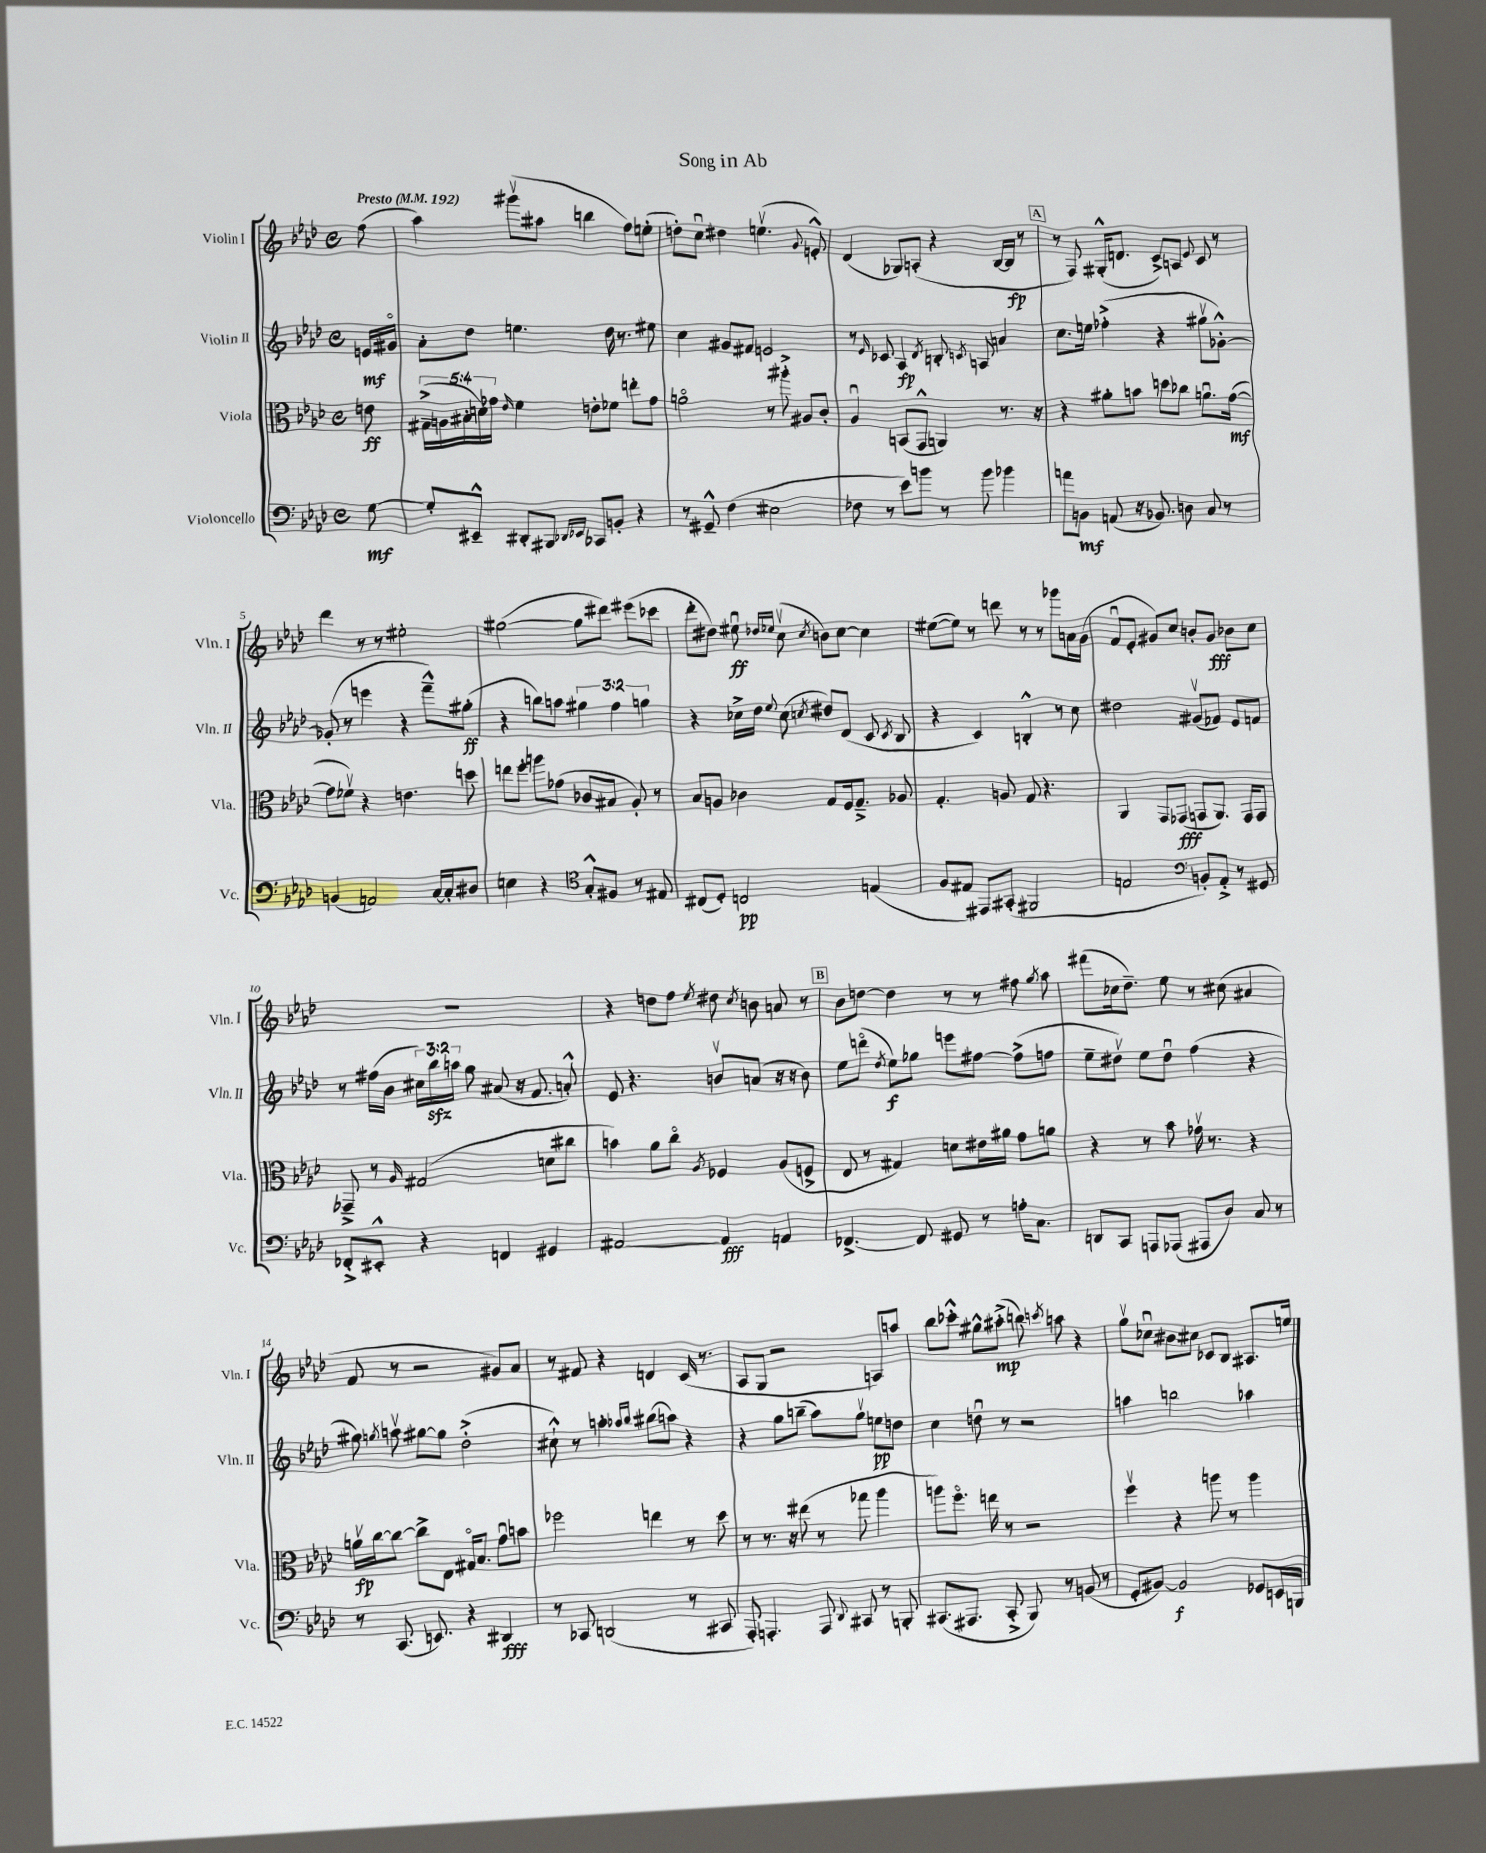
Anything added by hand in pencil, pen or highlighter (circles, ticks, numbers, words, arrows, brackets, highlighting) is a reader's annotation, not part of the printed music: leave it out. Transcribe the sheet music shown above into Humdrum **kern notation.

**kern	**kern	**kern	**kern
*staff4	*staff3	*staff2	*staff1
*clefF4	*clefC3	*clefG2	*clefG2
*k[b-e-a-d-]	*k[b-e-a-d-]	*k[b-e-a-d-]	*k[b-e-a-d-]
*M4/4	*M4/4	*M4/4	*M4/4
*met(c)	*met(c)	*met(c)	*met(c)
*MM192	*MM192	*MM192	*MM192
[8G	8e	16e	(8ff
.	.	16g#o	.
=	=	=	=
8G']	(20G#~^	8a-'	4aa-)
.	20A	.	.
.	20B#'	.	.
8EE#~^^	.	8dd-	.
.	20d)	.	.
.	20g-	.	.
.	16qqe-	.	.
8DD#'	4f	4.ee	(8ggg#v
8BBB#	.	.	8aa#
16qqDD-	.	.	.
16qqEE-	.	.	.
8CC-	8e'	.	4bb
8BB'	8f-	16dd-	.
.	.	8.r	.
4r	8ee'	.	8ff)
.	8g-	8ee#	(8ee'
=	=	=	=
8r	2ao	4cc	8dd')
8GG#~^^	.	.	8ccu
(4F	.	8g#	4dd#
.	.	8f#	.
2E#	8r	2e	(4.eev
.	8aa#'^	.	.
.	8A#	.	.
.	.	.	8qqg
.	8c'	.	8e'^^)
=	=	=	=
8F-	4A-u	8r	(4d-
.	.	16qqe-	.
8r	.	8c-	.
8e-)	(8BB	4A-	8G-)
8b	8GG^^	.	(8A'
.	.	8qd-	.
8r	4AA)	8B'	4r
.	.	8qc	.
8b	.	8A	.
4b-	8.r	4a	[16B-
.	.	.	16B-]
.	.	.	8r
.	16r	.	.
=	=	=	=
8a	4r	8.cc	8r
8BB	.	.	8F)
.	.	16ee	.
(8AA	8a#'	(4ff-'^	(16G#'^^
.	.	.	8.d
16r	8b	.	.
8.BB-)	.	.	.
.	8dd	4r	8c^)
8D	8cc-	.	8A
.	.	.	8qqe-
8C	8.au	8gg#v	8c
8r	.	[8g-'^^)	8r
.	([16g	.	.
=	=	=	=
(4BB	8g]	(8g-']	4ddd-
.	8f-v)	8r	.
2AA)	4r	4eee	8r
.	.	.	8r
.	4.e	4r	2ee#'
[16C	.	8fff~^^)	.
16C']	.	.	.
8D#	8dd	(8gg#'	.
=	=	=	=
4E	8ee	4r	([2gg#
.	8ff'	.	.
4r	8aa	8bb)	.
.	(8g-	8aa	.
*clefC4	*	*	*
8G'^^	8c-	6gg#	8gg#]
8F#	8B#	.	8ddd#)
.	.	6ff	.
8r	8A-')	.	(8eee#
.	.	6gg	.
8E#	8r	.	8ccc-
=	=	=	=
(8C#	8B-	4r	8ddd-'
8D-')	8A	.	8dd#)
2C	4c-	16cc-^	8ee#u
.	.	16dd-	.
.	.	.	16qqdd-
.	.	8qqee-	16qqee-
.	.	(8cc-	(8ccv
.	.	8qcc	8qcc
.	8G	8dd#)	8b)
.	16F	(8d-	[8cc
.	8.G~^	.	.
(4E	.	8c	4cc]
.	.	8qc	.
.	8A-	8B-	.
=	=	=	=
8F	4.G'	4r	([8ee#
8E#)	.	.	8ee#])
8EE#	.	4c)	8r
(8GG#'	8A	.	8ddd
2FF#	8G	4B'^^	8r
.	4.r	.	8r
.	.	8r	8ggg-
.	.	8cc	16a
.	.	.	(16g
=	=	=	=
2E	4AA-	2dd#	8fu
.	.	.	8e-'
.	8GG	.	8g#)
.	(8GG-	.	8cc
*clefF4	*	*	*
8BB')	8GG	(8g#v	8b'
8AA-'^	8.AA-)	8f-)	8g#
8r	.	8e-	8b-
.	16GG	.	.
8GG#	8GG	8f	8cc
=	=	=	=
8FF-'^	8GG-~^	8r	1r
8EE#'^^	8r	(16ff#	.
.	.	16b-	.
.	16qqA-	.	.
4r	(2G#	24cc#)	.
.	.	24bb-	.
.	.	24aa	.
.	.	8gg	.
4FF	.	(8a#	.
.	.	16r	.
.	.	8.f	.
4GG#	8d	.	.
.	8cc#	8a'^^)	.
=	=	=	=
[2AA#	4b)	8e-	4r
.	.	4.r	.
.	8a-	.	8dd
.	8cco	.	8ff
.	8qA-	.	8qee-
4AA#]	4F-	8bv	8dd#
.	.	.	8qcc
.	.	(8a	8b
4AA	(8A-	16r	8a
.	.	16r	.
.	8F^	8b)	8r
=	=	=	=
[4.FF-^	8E-	8ee-	8b-
.	8r	(8dddo	[8dd
.	.	8qdd-	.
.	4G#)	8ee-)	4dd]
8FF-]	.	8gg-	.
8GG#	8d	8eee	8r
8r	16e#	[8ff#	8r
.	16a#	.	.
16A'	8g	(8ff#^]	8ff#
8.C	.	.	.
.	.	.	8qgg
.	8a	8ff	8aa-
=	=	=	=
8DD	4r	8ee-~	(8fff#
8CC	.	8dd#v)	16cc-
.	.	.	8.dd-~)
8AAA	8r	8ee-	.
(8AAA-	8b-	8dd#u	8ee-
8AAA#	16g-v	(4ff	8r
.	8.r	.	.
8D-)	.	.	(8cc#
8C	4r	4r	4a#
8r	.	.	.
=	=	=	=
8r	16av	8gg#)	8f
.	[16cc	.	.
.	.	8qgg	.
(8.CC	8cc_	8aav	8r
.	8cc^]	[8gg#	2r
8.EE)	.	.	.
.	8E-	8gg#]	.
4r	16G#o	(2dd-'^	.
.	8.B-	.	.
4DD#	8gu	.	8g#)
.	8b	.	8a-
=	=	=	=
8r	2ff-	8cc#`^^)	8r
8CC-	.	8r	8f#
(2DD	.	4aa'	4r
.	.	16qqaa-	.
.	.	16qqbb-	.
.	4ee	(8bb#	4d
.	.	8aa)	.
8r	8r	4r	(16c
.	.	.	8.r
8CC#	8dd-	.	.
=	=	=	=
8AAA-')	8r	4r	8A-
4.AAA'	8.r	.	8G
.	.	8gg	2r
.	16r	.	.
.	(8ee#	(8bb~	.
8AAA	8r	8aa-)	.
8qqDD-	.	.	.
8CC#	8gg-	8ggv	.
8r	4aa-	8ee	8A)
8BBB'	.	8dd	8aa
=	=	=	=
(8.CC#	8aa)	4cc	8bb-
.	8.ffo	.	8ccc-'^^
8.AAA#	.	.	.
.	.	8ddu	8gg#^^
.	16ee	.	.
8CC#'^	8r	8r	(8aa#'^
8BBB-)	2r	2r	8bb)
.	.	.	8qccc
8r	.	.	8aa
(8BB	.	.	4r
8r	.	.	.
=	=	=	=
8GG'	4ffv	4aa	8ggv
[8BB#)	.	.	8cc-u
2BB#]	4r	2bb	8b#
.	.	.	8cc#
.	8aa	.	8c-
.	8r	.	8B-
8GG-	4aa	4aa-	8.A#
16EE	.	.	.
16BBB	.	.	16ee
==	==	==	==
*-	*-	*-	*-
